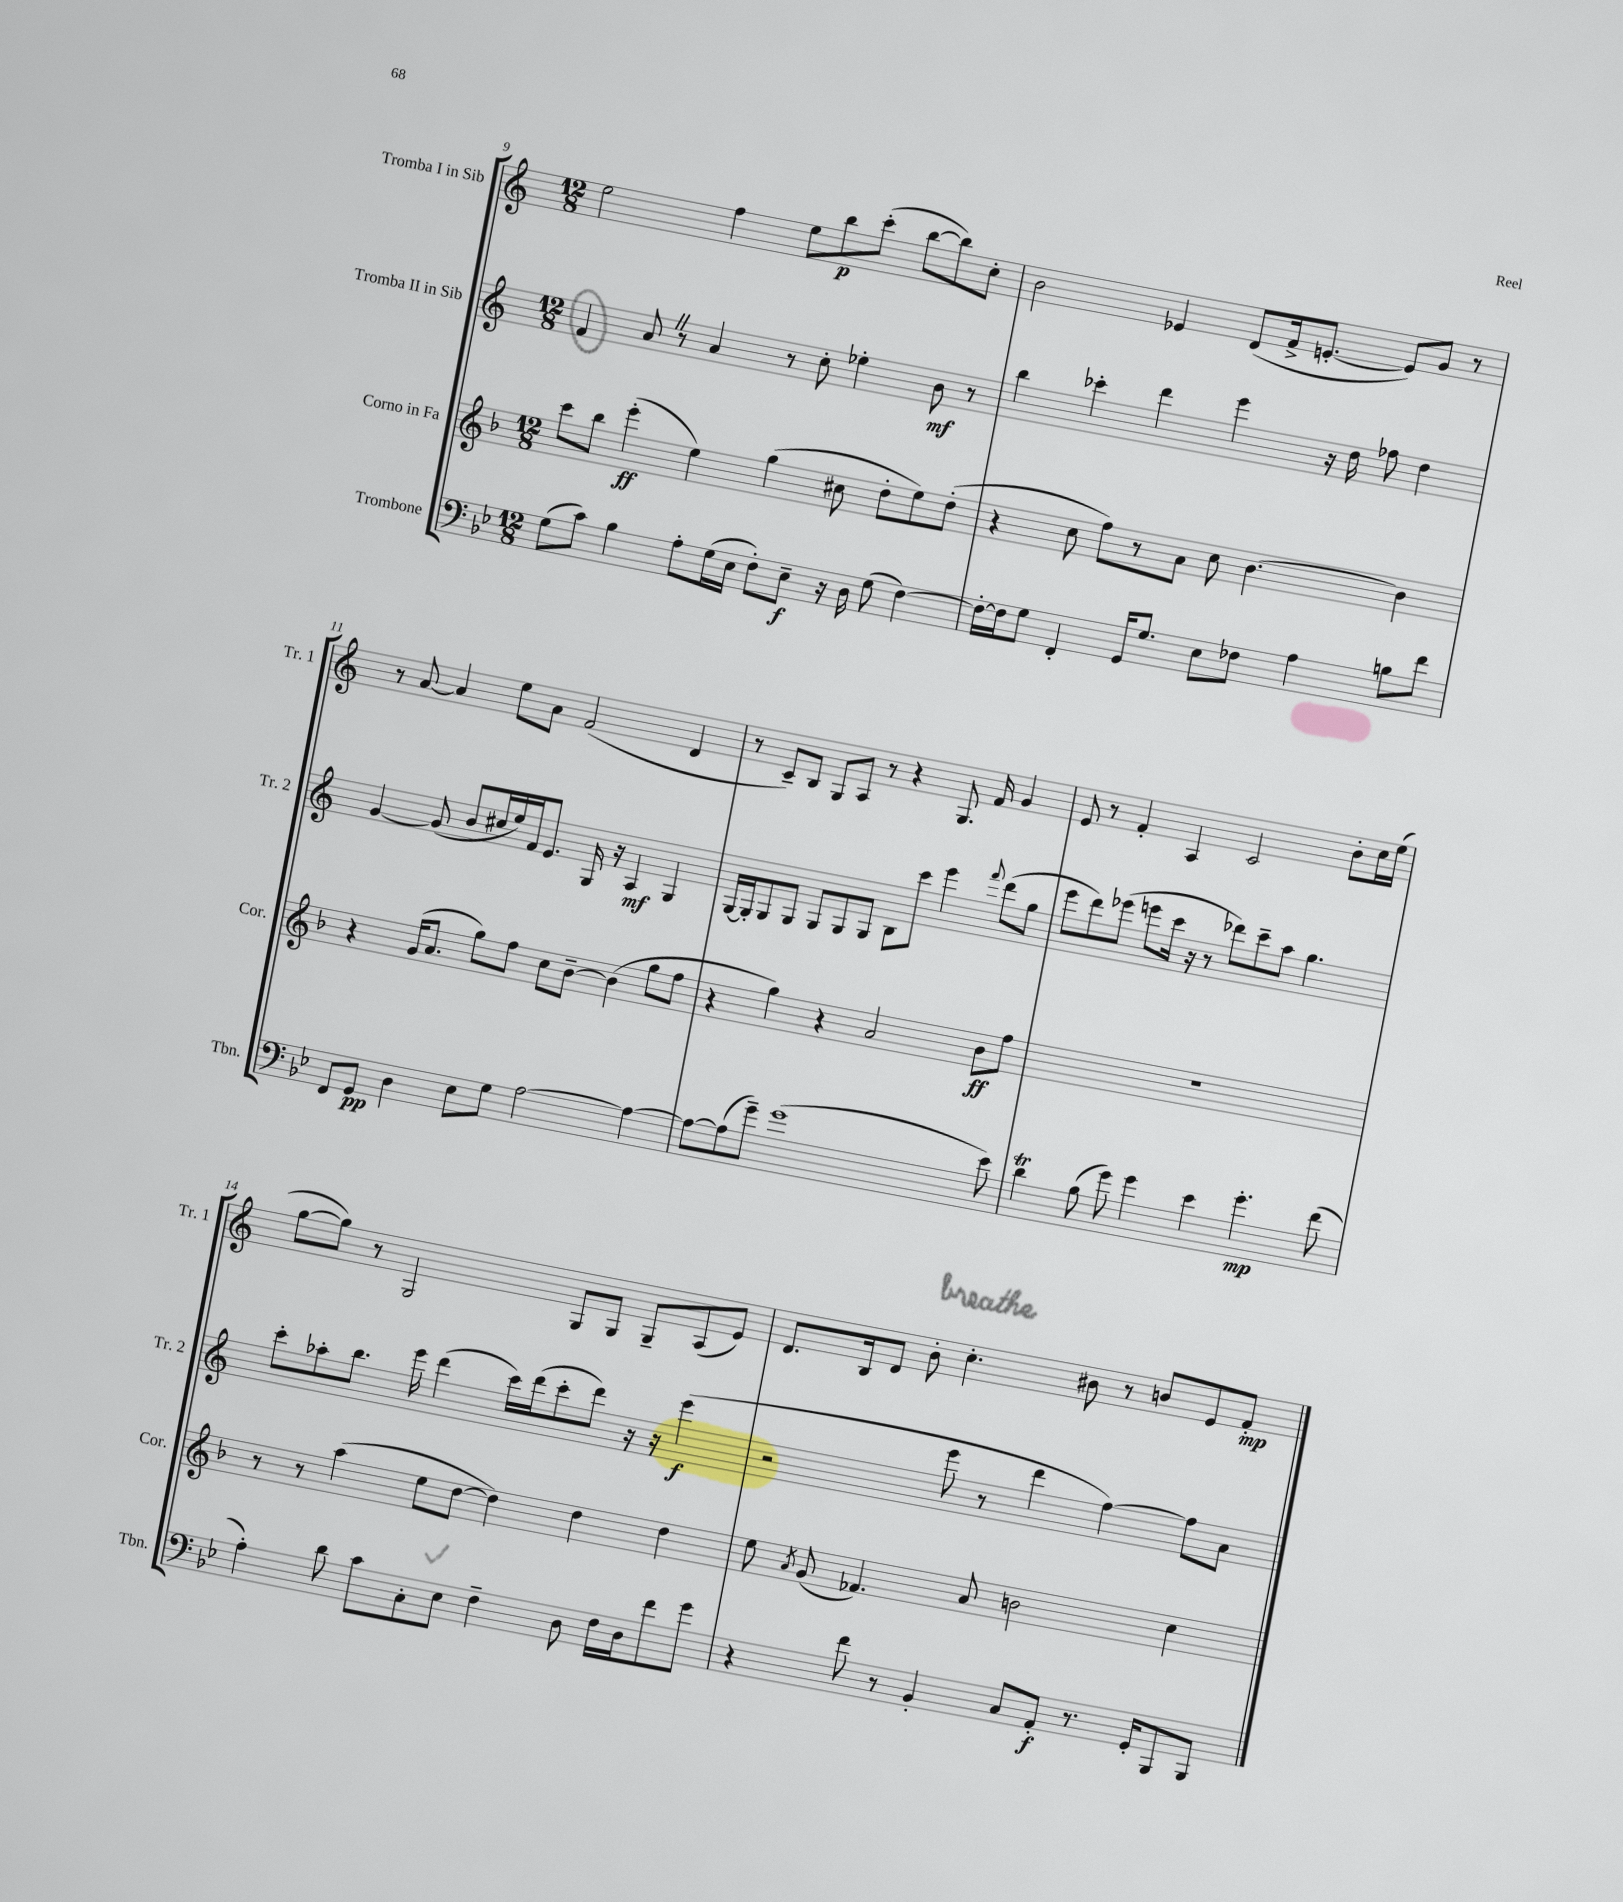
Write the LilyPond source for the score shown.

<<
\new StaffGroup <<
\new Staff = "s0" \with { instrumentName = "Tromba I in Sib" shortInstrumentName = "Tr. 1" } {
    \clef treble \key c \major \numericTimeSignature \time 12/8
    \autoBeamOff e''2 f''4 e''8[ b''8\p c'''8]-.( b''8[~ b''8) c''8]-. |
    b'2 ees'4 d'8[( f'16-> e'8.]~-. e'8[) g'8] r8 |
    r8 a'8~ a'4 e''8[ a'8] f'2( d'4 |
    r8 c'8[--) b8] g8[ a8] r8 r4 g8. f'16 g'4 |
    e'8 r8 f'4-. a4 c'2 b'8[-. c''16 e''16]( |
    g''8[~ g''8]) r8 g2 g8[ g8] g8[-- a8( e'8]) |
    d'8.[ b16 d'8] b'8-. c''4.-. bis'8 r8 b'8[ e'8 f'8]-.\mp \bar "|." |
}
\new Staff = "s1" \with { instrumentName = "Tromba II in Sib" shortInstrumentName = "Tr. 2" } {
    \clef treble \key c \major \numericTimeSignature \time 12/8
    \autoBeamOff f'4 a'8 \once \override BreathingSign.text = \markup { \musicglyph "scripts.caesura.straight" } \breathe r8 a'4 r8 c''8-. ees''4-. b'8\mf r8 |
    b''4 ces'''4-. d'''4 e'''4 r16 d''16 fes''8 d''4 |
    g'4~ g'8( b'8[ cis''16 e''16) f'16 e'8.] g16 r16 a4\mf g4 |
    g16[~ g16-. g8 g8] g8[ g8 g8] b8[ c'''8] e'''4 \appoggiatura { f'''8 } d'''8[( g''8] |
    e'''8[ d'''8) ees'''8]( e'''8[ c'''16] r16 r8 des'''8[) c'''8-- a''8] g''4. |
    c'''8[-. aes''8-. b''8.] e'''16 d'''4( c'''16[) d'''16( c'''8-. d'''8]) r16 r16 e'''4\f( |
    r2 e'''8 r8 d'''4 f''4~) f''8[ a'8] \bar "|." |
}
\new Staff = "s2" \with { instrumentName = "Corno in Fa" shortInstrumentName = "Cor." } {
    \clef treble \key f \major \numericTimeSignature \time 12/8
    \autoBeamOff c'''8[ bes''8] e'''4-.\ff( e''4) g''4( cis''8 d''8[-. e''8) d''8]-.( |
    r4 c''8 f''8[) r8 a'8] c''8 bes'4.~ bes'4 |
    r4 g'16[( a'8.] g''8[) f''8] c''8[ bes'8]~-- bes'4( g''8[ f''8] |
    r4 g''4) r4 a'2 bes'8[\ff f''8] |
    R1. |
    r8 r8 a''4( e''8[ d''8]~ d''4) d''4 d''4 |
    e''8 \acciaccatura { a'8 } g'8( fes'4.) a'8 b'2 c''4 \bar "|." |
}
\new Staff = "s3" \with { instrumentName = "Trombone" shortInstrumentName = "Tbn." } {
    \clef bass \key bes \major \numericTimeSignature \time 12/8
    \autoBeamOff g8[( c'8]) bes4 a8[-. g16( ees16] f8[-.) ees8]--\f r16 d16 g8( f4~) |
    f16[~-. f16 g8] f,4-. g,16[ g8.] ees8[ fes8] a4 b8[ f'8] |
    f,8[ g,8]\pp d4 ees8[ g8] a2~ a4~ |
    a8[~ a8( g'8]--) g'1( ees'8) |
    d'4\trill bes8( g'8) g'4 ees'4 g'4.-.\mp f'8( |
    a4-.) d'8 c'8[ c8-. ees8] f4-- d8 f16[ d16 f'8 g'8] |
    r4 f'8 r8 bes,4-. c8[ a,8]-.\f r8. g,16[-. bes,,8 bes,,8] \bar "|." |
}
>>
>>
\layout { \context { \Score currentBarNumber = #9 } }
